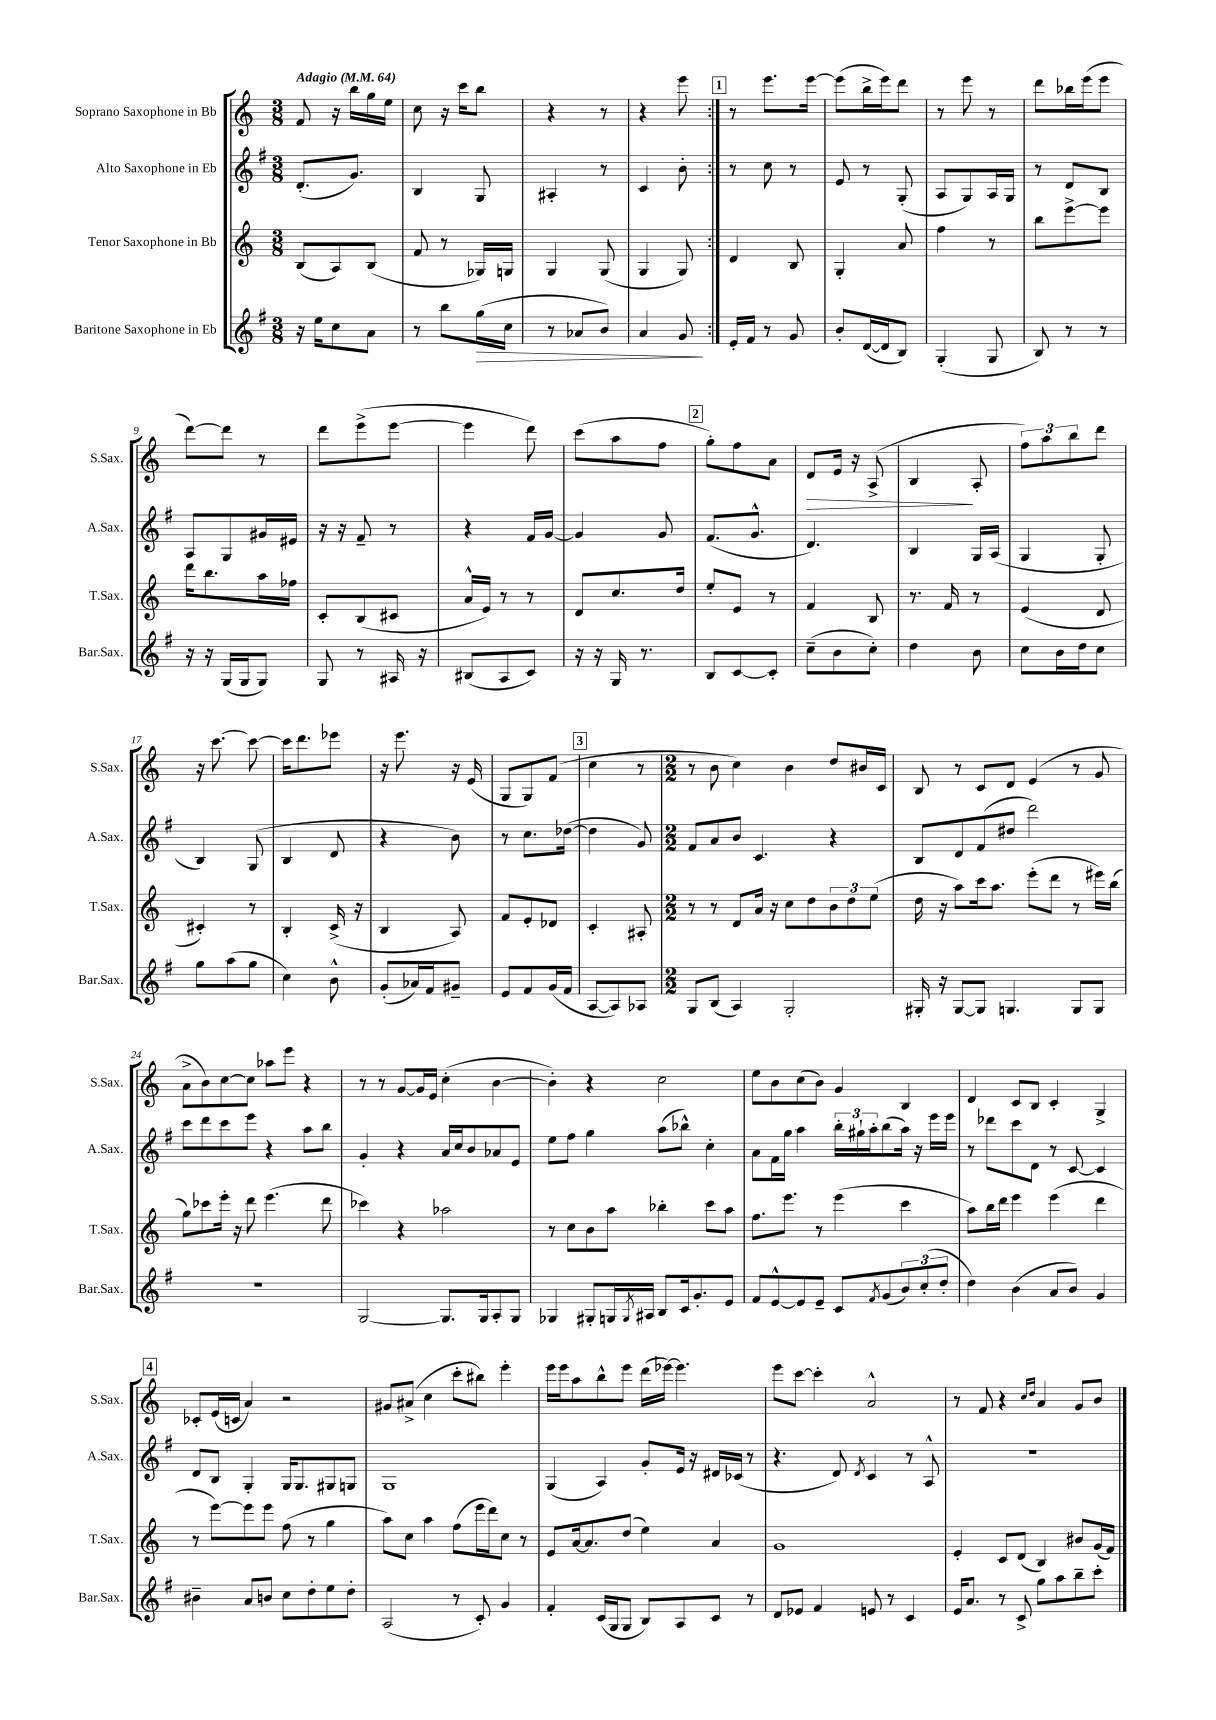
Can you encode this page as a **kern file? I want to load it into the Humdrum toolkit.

**kern	**kern	**kern	**kern
*staff4	*staff3	*staff2	*staff1
*clefG2	*clefG2	*clefG2	*clefG2
*k[f#]	*k[]	*k[f#]	*k[]
*M3/8	*M3/8	*M3/8	*M3/8
*MM64	*MM64	*MM64	*MM64
16r	(8B/L	(8.d'/L	8f/
16ee\LK	.	.	.
8cc\	8A/)	.	16r
.	.	8.g/J)	16bb\LL
8a\J	(8B/J	.	16gg\
.	.	.	16ee\JJ
=	=	=	=
8r	8f/	4B/	8cc\
8bb\L	8r	.	16r
.	.	.	16ccc\LK
(16gg\L	16G-/LL)	8G/	8bb\J
16cc\JJ	16G/JJ	.	.
=	=	=	=
8r	4G/	4A#'/	4r
8a-/L	.	.	.
8b/J)	(8G/	8r	8r
=	=	=	=
4a/	4G/	4c/	4r
8g/	8G/)	8b'\	8eee\
=:|!	=:|!	=:|!	=:|!
16e'/LL	4d/	8r	8r
16f#/JJ	.	.	.
8r	.	8cc\	8.eee\L
8g/	8B/	8r	.
.	.	.	[16eee\Jk
=	=	=	=
8b'/L	4G'/	8e/	(8eee\]L
([16d/L	.	8r	16bb^\L
16d/]J	.	.	16eee\J)
8B/J)	8a/	(8G'/	8ddd\J
=	=	=	=
(4G'/	4ff\	8A/L	8r
.	.	8G/)	8eee\
8G/	8r	16A/L	8r
.	.	16G/JJ	.
=	=	=	=
8B/)	8bb\L	8r	8ddd\L
8r	[8eee^\	8d/L	16bb-\L
.	.	.	(16eee\J
8r	8eee\]J	8B/J	8eee\J
=	=	=	=
16r	16ddd\LK	8A/L	[8ddd\L)
16r	8.bb\	.	.
(16G/LL	.	8G/	8ddd\]J
16G/J	.	.	.
8G/J)	16aa\L	16g#/L	8r
.	16ff-\JJ	16e#/JJ	.
=	=	=	=
8G/	8c'/L	16r	8ddd\L
.	.	16r	.
8r	(8B/	8f#~/	(8eee^\
16A#/	8c#/J	8r	[8eee\J
16r	.	.	.
=	=	=	=
(8B#/L	16a^^/LL	4r	4eee\]
.	16e/JJ)	.	.
8A/	8r	.	.
8c/J)	8r	16f#/LL	8ddd\)
.	.	[16g/JJ	.
=	=	=	=
16r	8d/L	4g/]	(8ccc\L
16r	.	.	.
16G/	8.cc/	.	8aa\
8.r	.	.	.
.	.	8g/	8ff\J
.	16dd/Jk	.	.
=	=	=	=
8B/L	8ee'/L	(8.f#/L	8gg'\L)
[8c/	8e/J	.	8ff\
.	.	8.g^^/J	.
8c'/]J	8r	.	8a\J
=	=	=	=
(8cc~\L	4f/	4.d/)	8d/L
8b\	.	.	16e/Jk
.	.	.	16r
8cc'\J)	8B/	.	(8A^/
=	=	=	=
4dd\	8.r	4B/	4B/
.	16f/	.	.
8b\	8r	16G/LL	8A'/
.	.	(16A/JJ	.
=	=	=	=
8cc\L	(4e/	4G/	12ff\L)
.	.	.	12aa\
16b\L	.	.	.
.	.	.	12bb\
16dd\J	.	.	.
8cc\J	8d/	8G'/	8ddd\J
=	=	=	=
8gg\L	4c#'/)	4B/)	16r
.	.	.	[8.ccc\
(8aa\	.	.	.
8gg\J	8r	(8G/	8ccc\_
=	=	=	=
4cc\)	4B'/	4B/	16ccc\]LK
.	.	.	8.ddd\
8b^^\	(16c^/	8d/	8eee-\J
.	16r	.	.
=	=	=	=
(8g'/L	4B/	4r	16r
.	.	.	8.eee\
16a-/L)	.	.	.
16f#/J	.	.	.
8g#~/J	8A/)	8b\)	16r
.	.	.	(16e/
=	=	=	=
8e/L	8f/L	8r	8G/L
8f#/	8e'/	8.cc\L	8G/)
(16g/L	8d-/J	.	(8f/J
16f#/JJ	.	([16dd-\Jk	.
=	=	=	=
[8A/L	4c'/	4dd-\]	4cc\
8A/])	.	.	.
8A-/J	8A#'/	8g/)	8r
=	=	=	=
*M2/2	*M2/2	*M2/2	*M2/2
8G/L	8r	8f#/L	8r
(8B/J	8r	8a/	8b\
4A/)	8d/L	8b/J	4cc\)
.	16a/Jk	4.c/	.
.	16r	.	.
2G'/	8cc\L	.	4b\
.	8dd\	.	.
.	12b\	4r	8dd/L
.	12dd\	.	.
.	.	.	16b#/L
.	(12ee\J	.	.
.	.	.	16c/JJ
=	=	=	=
16G#'/	16dd\	8B/L	8B/
16r	16r	.	.
[8G#/L	8aa\L)	8d/	8r
8G#/]J	16ccc\k	(8f#/	8c/L
.	8.aa\J	.	.
4.G/	.	8dd#/J	8d/J
.	(8eee'\L	2ddd\)	(4e/
.	8ddd\J	.	.
8G/L	8r	.	8r
8G/J	16eee#\LL)	.	8g/
.	(16bb\JJ	.	.
=	=	=	=
1r	8gg\L)	8ccc\L	8a^\L
.	8ccc-\	8ddd\	8b\)
.	16eee'\Jk	8ccc\	[8cc\
.	16r	.	.
.	8ddd\	8eee\J	8cc\]J
.	(4.eee\	4r	8aa-\L
.	.	.	8eee\J
.	.	8aa\L	4r
.	8ddd\	8bb\J	.
=	=	=	=
[2G/	4ccc-\)	4g'/	8r
.	.	.	8r
.	4r	4r	[8g/L
.	.	.	16g/]L
.	.	.	16e/JJ
8.G/]L	2aa-\	16a/LL	(4cc'\
.	.	16cc/J	.
.	.	8b/	.
16G/k	.	.	.
8A'/	.	8a-/	[4b\
8G/J	.	8e/J	.
=	=	=	=
4G-/	8r	8ee\L	4b'\])
.	8cc\L	8ff#\J	.
8G#'/L	8b\	4gg\	4r
16G/L	8aa\J	.	.
8qG/	.	.	.
16A#/JJ	.	.	.
8B/L	4bb-'\	(8aa\L	2cc\
16c/k	.	8bb-^^\J)	.
8.g'/	.	.	.
.	8ccc\L	4cc'\	.
8e/J	8aa\J	.	.
=	=	=	=
8f#/L	8.ff\L	8a\L	8ee\L
[8e^^/	.	16f#\L	8b\
.	8.eee\J	16gg\JJ	.
8e/]	.	4aa\	(8cc\
8e~/J	8r	.	8b\J)
8c/L	(4eee\	24bb'\LL	4g/
.	.	24gg#`\	.
.	.	24aa'\J	.
8qf#/	.	.	.
(8g/	.	(8bb\	.
12b/)	4ccc\	16aa\Jk)	4B/
.	.	16r	.
(12cc'/	.	.	.
.	.	16eee\LL	.
12dd'/J	.	.	.
.	.	16eee\JJ	.
=	=	=	=
4dd\)	8aa\L)	8r	4d/
.	16bb\L	8ddd-\L	.
.	16ddd\JJ	.	.
(4b\	4eee\	8ccc\	8c/L
.	.	8d\J	8B/J
8a/L	(4eee\	8r	4c'/
8b/J)	.	[8c/	.
4g/	4ddd\	4c/]	4G^/
=	=	=	=
4b#~\	8r	8d/L	8c-'/L
.	[8eee\L)	8B/J	(16e/L
.	.	.	16c/JJ
8a/L	8eee\]	4G'/	4a/)
8b/J	8eee\J	.	.
8cc\L	(8ff\	16G/LK	2r
.	.	8.G/	.
8dd'\	8r	.	.
8ee\	4gg\	8G#/	.
8dd'\J	.	8G/J	.
=	=	=	=
(2A/	8aa\L)	1G	8g#/L
.	8cc\J	.	(8a#^/J
.	4aa\	.	4cc\
8r	(8ff\L	.	8ccc'\L
8c'/)	16eee\L	.	8bb#\J)
.	16ddd\J)	.	.
4g/	8cc\J	.	4eee'\
.	8r	.	.
=	=	=	=
4f#'/	8e/L	(4G/	16eee\LL
.	.	.	16eee\J
.	[16a/k	.	8aa\
.	8.a/]	.	.
(16c/LL	.	4A/)	8bb^^\
16G/J	.	.	.
8G/J	(8dd/J	.	8eee\J
8B/L)	4ee\)	8g'/L	(16ddd\LL
.	.	.	[16eee-\JJ)
8A/	.	16e/Jk	4.eee-\]
.	.	16r	.
8c/J	4a/	16d#/LL	.
.	.	(16c-/JJ	.
8r	.	8r	.
=	=	=	=
8d/L	1g	4.r	8eee\L
8e-/J	.	.	[8ccc\J
4f#/	.	.	4ccc'\]
.	.	8d/)	.
.	.	8qd/	.
8e/	.	4c/	2a^^/
8r	.	.	.
4c/	.	8r	.
.	.	8A^^/	.
=	=	=	=
16e/LK	4e'/	1r	8r
8.a/J	.	.	.
.	.	.	8f/
8r	8c/L	.	4r
8c^/	(8d/J	.	.
.	.	.	16qqcc/LL
.	.	.	16qqdd/JJ
8gg\L	4B/)	.	4a/
8aa\	.	.	.
8bb~\	8b#/L	.	8g/L
8ccc'\J	(16g/L	.	8b/J
.	16f/JJ)	.	.
==	==	==	==
*-	*-	*-	*-
